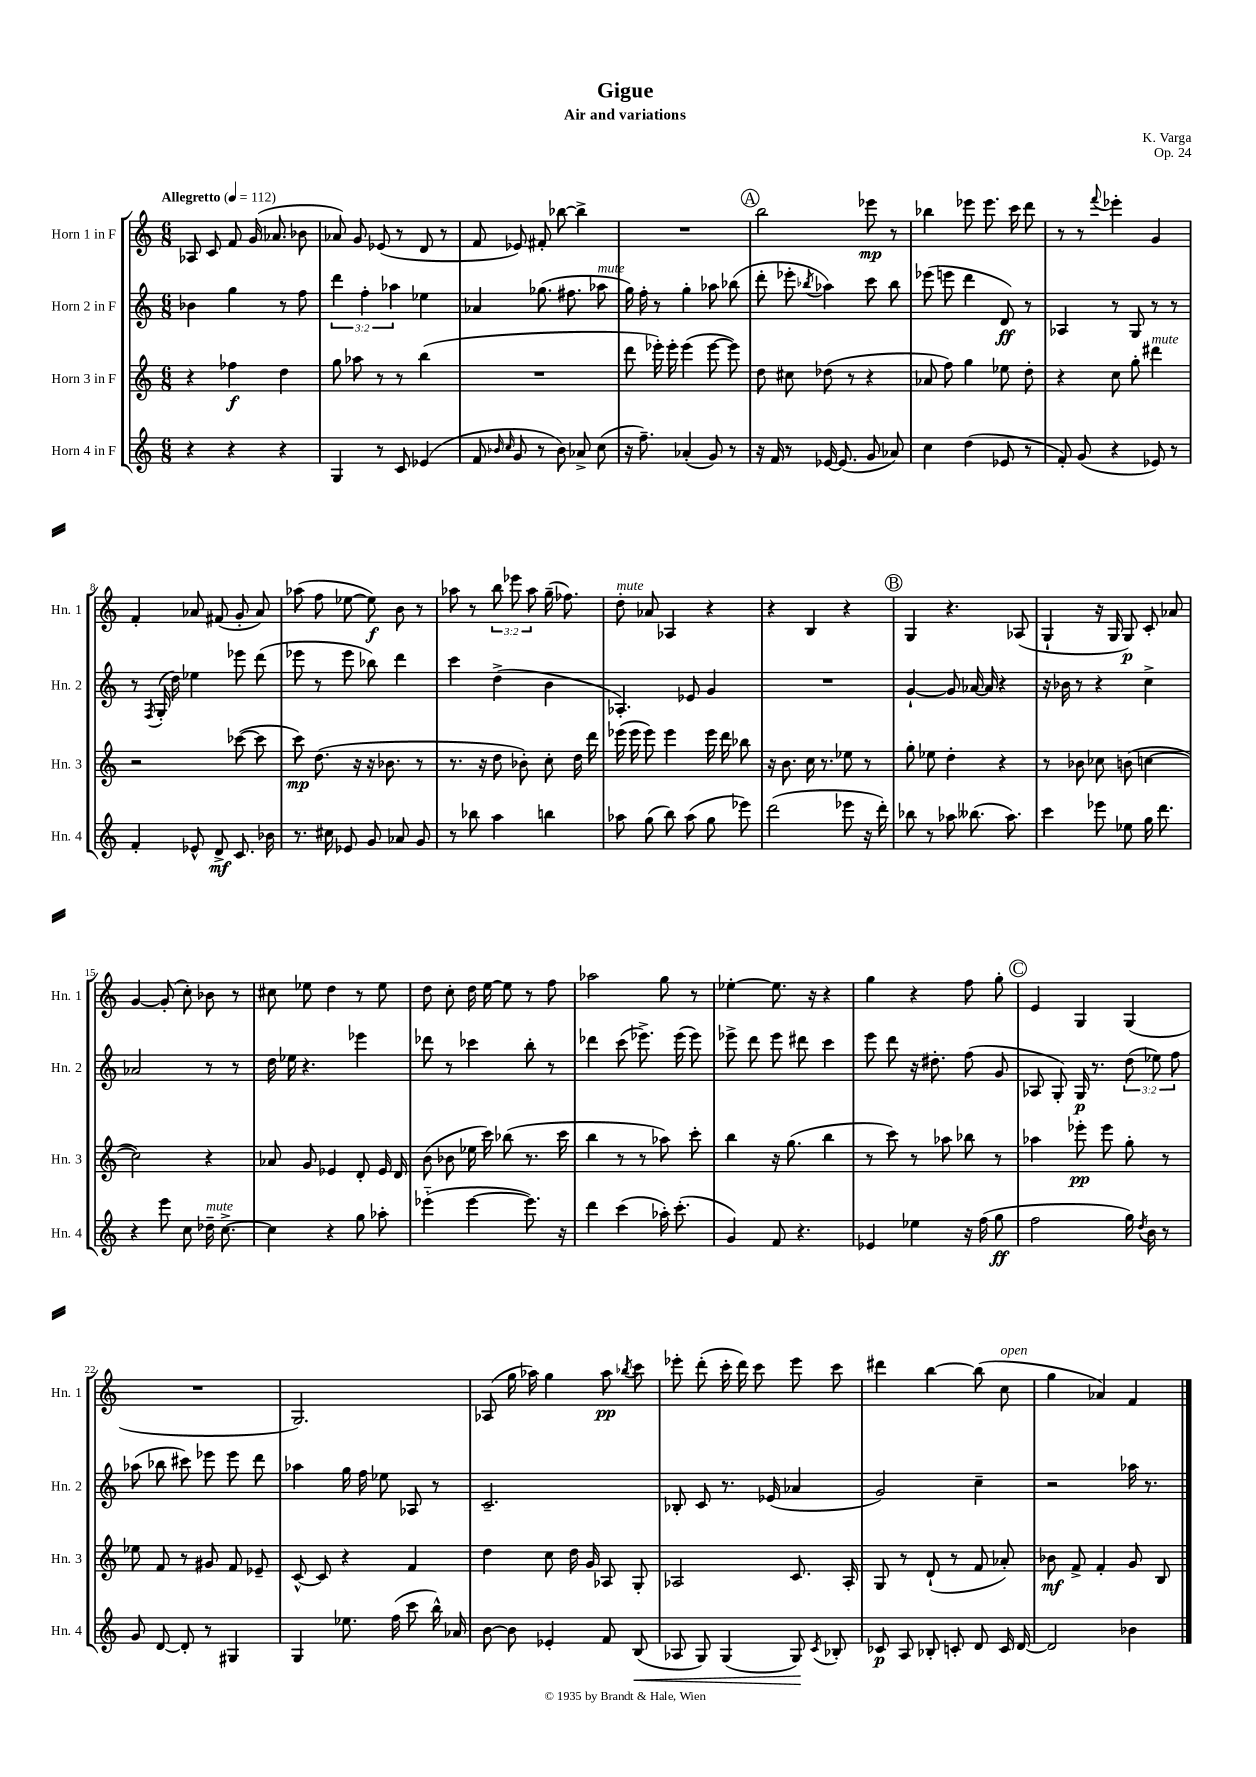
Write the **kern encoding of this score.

**kern	**dynam	**kern	**dynam	**kern	**dynam	**kern	**dynam
*part4	*part4	*part3	*part3	*part2	*part2	*part1	*part1
*staff4	*staff4	*staff3	*staff3	*staff2	*staff2	*staff1	*staff1
*I"Horn 4 in F	*	*I"Horn 3 in F	*	*I"Horn 2 in F	*	*I"Horn 1 in F	*
*I'Hn. 4	*	*I'Hn. 3	*	*I'Hn. 2	*	*I'Hn. 1	*
*clefG2	*	*clefG2	*	*clefG2	*	*clefG2	*
*k[]	*	*k[]	*	*k[]	*	*k[]	*
*M6/8	*	*M6/8	*	*M6/8	*	*M6/8	*
*MM112	*	*MM112	*	*MM112	*	*MM112	*
=1	=1	=1	=1	=1	=1	=1	=1
!	!	!	!	!	!	!LO:TX:a:B:t=Allegretto	!
4r	.	4r	.	4b-X\	.	8A-X/	.
.	.	.	.	.	.	8c/	.
4r	.	4ff-X\	f	4gg\	.	8f/	.
.	.	.	.	.	.	(16g/	.
.	.	.	.	.	.	8.a-X/	.
4r	.	4dd\	.	8r	.	.	.
.	.	.	.	8ff\	.	8b-X\	.
=2	=2	=2	=2	=2	=2	=2	=2
4G/	.	8gg\	.	6ddd\	.	8a-X/)	.
.	.	8aa-X\	.	.	.	8g/	.
.	.	.	.	6ff'\	.	.	.
8r	.	8r	.	.	.	(8e-X/	.
.	.	.	.	6aa-X\	.	.	.
8c/	.	8r	.	.	.	8r	.
(4e-X/	.	(4bb\	.	4ee-X\	.	8d/	.
.	.	.	.	.	.	8r	.
=3	=3	=3	=3	=3	=3	=3	=3
8f/	.	2.r	.	4a-X/	.	8f/	.
16qqb-X/	.	.	.	.	.	.	.
16qqcc/	.	.	.	.	.	.	.
8g/	.	.	.	.	.	8e-X/)	.
8r	.	.	.	(8.gg-X\	.	8f#X'/	.
8b-\)	.	.	.	.	.	[8bb-X\	.
.	.	.	.	8.ff#X\	.	.	.
8a-X^/	.	.	.	.	.	4bb-^\]	.
!	!	!	!	!LO:TX:a:i:t=mute	!	!	!
(8cc\	.	.	.	8aa-X\	.	.	.
=4	=4	=4	=4	=4	=4	=4	=4
16r	.	8ddd\	.	16gg\)	.	2.r	.
8.ff~\)	.	.	.	16ff'\	.	.	.
.	.	16eee-X'\)	.	8r	.	.	.
.	.	16eee-'\	.	.	.	.	.
(4a-X'/	.	(4eee-\	.	4gg'\	.	.	.
8g/)	.	[8eee-\	.	8aa-X\	.	.	.
8r	.	8eee-\])	.	(8bb-X\	.	.	.
!!LO:REH:place=s1:t=A
=5	=5	=5	=5	=5	=5	=5	=5
16r	.	8dd\	.	8ddd'\	.	2bb\	.
16f/	.	.	.	.	.	.	.
8r	.	8cc#X\	.	8eee-X'\	.	.	.
.	.	.	.	8qbb-X/	.	.	.
[16e-X/	.	(8dd-X\	.	4aa-X\)	.	.	.
(8.e-/]	.	.	.	.	.	.	.
.	.	8r	.	.	.	.	.
8g/	.	4r	.	8ccc\	.	8eee-X\	mp
8a-X/)	.	.	.	8bb-\	.	8r	.
=6	=6	=6	=6	=6	=6	=6	=6
4cc\	.	8a-X/	.	(8eee-X\	.	4bb-X\	.
.	.	8ff\)	.	8eeen\	.	.	.
(4dd\	.	4gg\	.	4ddd\	.	8eee-X\	.
.	.	.	.	.	.	8.eee-\	.
8e-X/	.	8ee-X\	.	8d/)	ff	.	.
.	.	.	.	.	.	16ccc\	.
8r	.	8dd'\	.	8r	.	8ddd\	.
=7	=7	=7	=7	=7	=7	=7	=7
8f'/)	.	4r	.	4A-X/	.	8r	.
(8g/	.	.	.	.	.	8r	.
.	.	.	.	.	.	8qqfff/	.
4r	.	8cc\	.	8r	.	4eee-X'\	.
.	.	8gg'\	.	8G/	.	.	.
!	!	!LO:TX:a:i:t=mute	!	!	!	!	!
8e-X/)	.	4ddd#X\	.	8r	.	4g/	.
8r	.	.	.	8r	.	.	.
!!LO:LB:g=z
=8	=8	=8	=8	=8	=8	=8	=8
4f'/	.	2r	.	8r	.	4f'/	.
.	.	.	.	8qF/	.	.	.
.	.	.	.	(16G'/	.	.	.
.	.	.	.	16dd\)	.	.	.
8e-X^^/	.	.	.	4ee-X\	.	8a-X/	.
8d^/	mf	.	.	.	.	(8f#X/	.
8.c/	.	([8ccc-X\	.	8eee-X\	.	8g'/	.
.	.	8ccc-\]	.	(8ddd\	.	8a-/)	.
16b-X\	.	.	.	.	.	.	.
=9	=9	=9	=9	=9	=9	=9	=9
8.r	.	8ccc\)	mp	8eee-X\	.	(8aa-X\	.
.	.	(8.dd\	.	8r	.	8ff\	.
16cc#X\	.	.	.	.	.	.	.
8e-X/	.	.	.	8eee-\	.	[8ee-X\	.
.	.	16r	.	.	.	.	.
8g/	.	16r	.	8bb-X\)	.	8ee-\])	f
.	.	8.b-X\	.	.	.	.	.
8a-X/	.	.	.	4ddd\	.	8b\	.
8g/	.	8r	.	.	.	8r	.
=10	=10	=10	=10	=10	=10	=10	=10
8r	.	8.r	.	4ccc\	.	8aa-X\	.
8bb-X\	.	.	.	.	.	8r	.
.	.	16r	.	.	.	.	.
4aa\	.	8dd\	.	(4dd^\	.	12bb\	.
.	.	.	.	.	.	12eee-X\	.
.	.	8b-X'\)	.	.	.	.	.
.	.	.	.	.	.	12aa-\	.
4bbn\	.	8cc'\	.	4b\	.	(16gg~\	.
.	.	.	.	.	.	8.ff-X\)	.
.	.	16dd\	.	.	.	.	.
.	.	16ddd\	.	.	.	.	.
=11	=11	=11	=11	=11	=11	=11	=11
!	!	!	!	!	!	!LO:TX:a:i:t=mute	!
8aa-X\	.	(16eee-X\	.	4.A-X'/)	.	8dd'\	.
.	.	16eee-\	.	.	.	.	.
(8gg\	.	8eee-\)	.	.	.	8a-X/	.
8bb\)	.	4eee-\	.	.	.	4A-X/	.
(8aa-\	.	.	.	8e-X/	.	.	.
8gg\	.	16eee-\	.	4g/	.	4r	.
.	.	16ddd\	.	.	.	.	.
8eee-X\)	.	8bb-X\	.	.	.	.	.
=12	=12	=12	=12	=12	=12	=12	=12
(2ddd\	.	16r	.	2.r	.	4r	.
.	.	8.b\	.	.	.	.	.
.	.	16cc\	.	.	.	4B/	.
.	.	8.r	.	.	.	.	.
8eee-X\	.	8ee-X\	.	.	.	4r	.
16r	.	8r	.	.	.	.	.
16ddd'\)	.	.	.	.	.	.	.
!!LO:REH:place=s1:t=B
=13	=13	=13	=13	=13	=13	=13	=13
8bb-X\	.	8gg'\	.	[4g`/	.	4G/	.
8r	.	8ee-X\	.	.	.	.	.
8aa-X\	.	4dd'\	.	8g/]	.	4.r	.
(8.bb--X\	.	.	.	[16a-X/	.	.	.
.	.	.	.	16a-/]	.	.	.
.	.	4r	.	4r	.	.	.
8.aa-\)	.	.	.	.	.	.	.
.	.	.	.	.	.	(8A-X/	.
=14	=14	=14	=14	=14	=14	=14	=14
4ccc\	.	8r	.	16r	.	4G`/	.
.	.	.	.	16b-X\	.	.	.
.	.	8b-X\	.	8r	.	.	.
8eee-X\	.	8cc-X\	.	4r	.	16r	.
.	.	.	.	.	.	16G/	.
8ee-X\	.	(8bn\	.	.	.	8G/)	p
16gg\	.	[4ccn\	.	4cc^\	.	8c'/	.
8.ddd\	.	.	.	.	.	.	.
.	.	.	.	.	.	8a-X/	.
!!LO:LB:g=z
=15	=15	=15	=15	=15	=15	=15	=15
4r	.	2cc\])	.	2a-X/	.	[4g/	.
8eee\	.	.	.	.	.	(8g'/]	.
8cc\	.	.	.	.	.	8cc'\)	.
!LO:TX:a:i:t=mute	!	!	!	!	!	!	!
16dd-X~\	.	4r	.	8r	.	8b-X\	.
[8.cc^\	.	.	.	.	.	.	.
.	.	.	.	8r	.	8r	.
=16	=16	=16	=16	=16	=16	=16	=16
4cc\]	.	8a-X/	.	16dd\	.	8cc#X\	.
.	.	.	.	16ee-X\	.	.	.
.	.	8g/	.	4.r	.	8ee-X\	.
4r	.	4e-X/	.	.	.	4dd\	.
8gg\	.	8d'/	.	4eee-X\	.	8r	.
8aa-X'\	.	16e-/	.	.	.	8ee-\	.
.	.	16d/	.	.	.	.	.
=17	=17	=17	=17	=17	=17	=17	=17
(4eee-X\	.	(8b\	.	8ddd-X\	.	8dd\	.
.	.	8b-X\	.	8r	.	8cc'\	.
[4eee-\	.	16ee-X\	.	4ccc-X\	.	16dd\	.
.	.	16ccc\)	.	.	.	[16ee\	.
.	.	(8bb-X\	.	.	.	8ee\]	.
8.eee-\])	.	8.r	.	8bb'\	.	8r	.
.	.	.	.	8r	.	8ff\	.
16r	.	16ccc\	.	.	.	.	.
=18	=18	=18	=18	=18	=18	=18	=18
4ddd\	.	4bb\	.	4ddd-X\	.	2aa-X\	.
(4ccc\	.	8r	.	(8ccc\	.	.	.
.	.	8r	.	8.eee-X^\)	.	.	.
16aa-X'\)	.	8aa-X\)	.	.	.	8gg\	.
(8.ccc'\	.	.	.	(16eee-\	.	.	.
.	.	8ccc'\	.	8eee-\)	.	8r	.
=19	=19	=19	=19	=19	=19	=19	=19
4g/)	.	4bb\	.	8eee-X^\	.	[4ee-X'\	.
.	.	.	.	8ddd\	.	.	.
8f/	.	16r	.	8eee-\	.	8.ee-\]	.
.	.	(8.gg\	.	.	.	.	.
4.r	.	.	.	8ddd#X\	.	.	.
.	.	.	.	.	.	16r	.
.	.	4bb\	.	4ccc\	.	4r	.
=20	=20	=20	=20	=20	=20	=20	=20
4e-X/	.	8r	.	8eee\	.	4gg\	.
.	.	8ccc\)	.	8ddd\	.	.	.
4ee-X\	.	8r	.	16r	.	4r	.
.	.	.	.	8.dd#X'\	.	.	.
.	.	8aa-X\	.	.	.	.	.
16r	.	8bb-X\	.	(8ff\	.	8ff\	.
(16ff\	.	.	.	.	.	.	.
8gg\	ff	8r	.	8g/	.	8gg'\	.
!!LO:REH:place=s1:t=C
=21	=21	=21	=21	=21	=21	=21	=21
2ff\	.	4aa-X\	.	8A-X/	.	4e/	.
.	.	.	.	8G'/)	.	.	.
.	.	8eee-X'\	pp	16G/	p	4G/	.
.	.	.	.	8.r	.	.	.
.	.	8eee-\	.	.	.	.	.
16gg\)	.	8gg'\	.	(12dd\	.	(4G/	.
8qdd/	.	.	.	.	.	.	.
16b\	.	.	.	.	.	.	.
.	.	.	.	12ee-X\)	.	.	.
8r	.	8r	.	.	.	.	.
.	.	.	.	12ff\	.	.	.
!!LO:LB:g=z
=22	=22	=22	=22	=22	=22	=22	=22
8g/	.	8ee-X\	.	(8aa-X\	.	2.r	.
[8d/	.	8f/	.	8bb-X\	.	.	.
8d'/]	.	8r	.	8ccc#X\)	.	.	.
8r	.	8g#X/	.	8eee-X\	.	.	.
4G#X/	.	8f/	.	8eee-\	.	.	.
.	.	8e-X~/	.	8ddd\	.	.	.
=23	=23	=23	=23	=23	=23	=23	=23
4G/	.	[8c^^/	.	4aa-X\	.	2.G/)	.
.	.	8c/]	.	.	.	.	.
8.ee-X\	.	4r	.	16gg\	.	.	.
.	.	.	.	16ff\	.	.	.
.	.	.	.	8ee-X\	.	.	.
(16ff\	.	.	.	.	.	.	.
8ccc\	.	4f/	.	8A-X/	.	.	.
16bb^^\)	.	.	.	8r	.	.	.
16a-X/	.	.	.	.	.	.	.
=24	=24	=24	=24	=24	=24	=24	=24
[8b\	.	4dd\	.	2.c~/	.	(8A-X/	.
8b\]	.	.	.	.	.	16gg\	.
.	.	.	.	.	.	16aa-X\)	.
4e-X'/	.	8cc\	.	.	.	4gg\	.
.	.	16dd\	.	.	.	.	.
.	.	16g/	.	.	.	.	.
8f/	.	8A-X/	.	.	.	8aa-\	pp
.	.	.	.	.	.	8qbb-X/	.
!	!LO:HP:b	!	!	!	!	!	!
(8B/	<	8G'/	.	.	.	8ccc\	.
=25	=25	=25	=25	=25	=25	=25	=25
8A-X/	.	2A-X/	.	8B-X'/	.	8eee-X'\	.
8G/)	.	.	.	8c/	.	(8ddd'\	.
(4G/	.	.	.	8.r	.	16ccc'\	.
.	.	.	.	.	.	16ddd\)	.
.	.	.	.	.	.	8ccc\	.
.	.	.	.	(16e-X/	.	.	.
8G/)	.	8.c/	.	4a-X/	.	8eee-\	.
8qc/	.	.	.	.	.	.	.
8B-X'/	[	.	.	.	.	8ccc\	.
.	.	16A-'/	.	.	.	.	.
=26	=26	=26	=26	=26	=26	=26	=26
8c-X/	p	8G/	.	2g/)	.	4ddd#X\	.
8A/	.	8r	.	.	.	.	.
8B-X'/	.	(8d`/	.	.	.	[4bb\	.
8cn'/	.	8r	.	.	.	.	.
8d/	.	8f/	.	4cc~\	.	(8bb\]	.
!	!	!	!	!	!	!LO:TX:a:i:t=open	!
16c/	.	8a-X'/)	.	.	.	8cc\	.
[16d/	.	.	.	.	.	.	.
=27	=27	=27	=27	=27	=27	=27	=27
2d/]	.	8b-X\	mf	2r	.	4gg\	.
.	.	8f^/	.	.	.	.	.
.	.	4f'/	.	.	.	4a-X/)	.
4b-X\	.	8g/	.	16aa-X\	.	4f/	.
.	.	.	.	8.r	.	.	.
.	.	8B/	.	.	.	.	.
==	==	==	==	==	==	==	==
*-	*-	*-	*-	*-	*-	*-	*-
